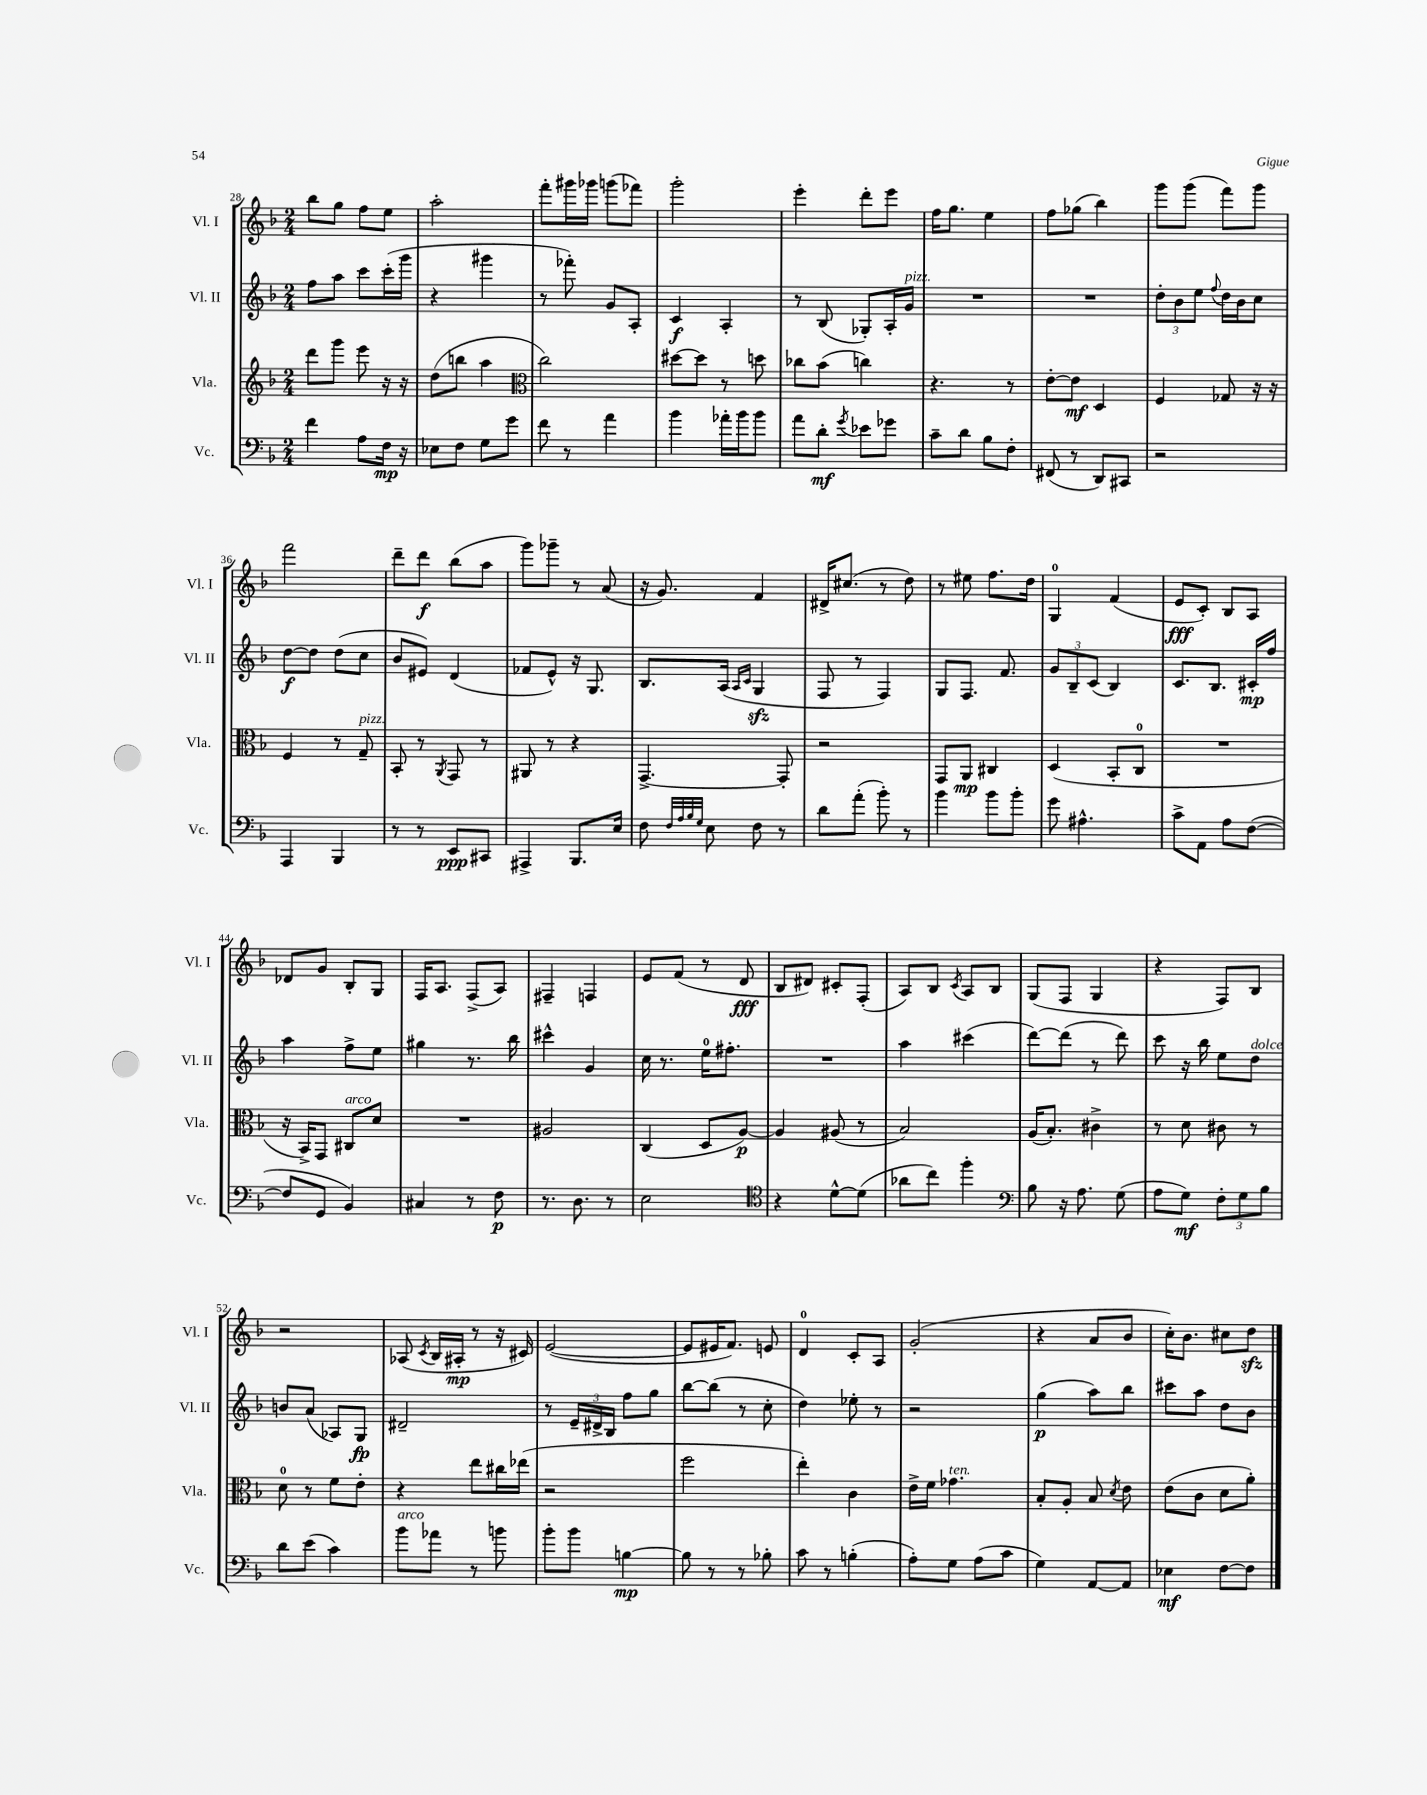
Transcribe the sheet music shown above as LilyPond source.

<<
\new StaffGroup <<
\new Staff = "s0" \with { instrumentName = "Vl. I" shortInstrumentName = "Vl. I" } {
    \clef treble \key f \major \numericTimeSignature \time 2/4
    \autoBeamOff bes''8[ g''8] f''8[ e''8] |
    a''2-. |
    f'''8[-. gis'''16 ges'''16] g'''8[( fes'''8]) |
    g'''2-. |
    e'''4-. d'''8[-. e'''8] |
    f''16[ g''8.] e''4 |
    f''8[ ges''8]( bes''4) |
    g'''8[ g'''8]( f'''8[) g'''8] |
    f'''2 |
    d'''8[-- d'''8]\f bes''8[( a''8] |
    g'''8[) ges'''8]-- r8 a'8( |
    r16 g'8.) f'4 |
    dis'16[-> cis''8.]( r8 d''8) |
    r8 eis''8 f''8.[ d''16] |
    g4-0 f'4( |
    e'8[\fff c'8]-.) bes8[ a8] |
    des'8[ g'8] bes8[-. g8] |
    f16[ a8.] f8[->( a8]) |
    fis4-- f4 |
    e'8[ f'8]( r8 d'8\fff |
    bes8[ dis'8]) cis'8[-. f8]-.( |
    a8[) bes8] \acciaccatura { c'8 } a8[ bes8] |
    g8[( f8] g4 |
    r4 f8[) bes8] |
    r2 |
    aes8( \acciaccatura { c'8 } bes16[ ais16]-.\mp r8 r16 cis'16) |
    e'2~( |
    e'8[ eis'16 f'8.]) e'8 |
    d'4-0 c'8[-. a8] |
    g'2-.( |
    r4 a'8[ bes'8] |
    c''16[-.) bes'8.] cis''8[ d''8]\sfz \bar "|." |
}
\new Staff = "s1" \with { instrumentName = "Vl. II" shortInstrumentName = "Vl. II" } {
    \clef treble \key f \major \numericTimeSignature \time 2/4
    \autoBeamOff f''8[ a''8] c'''8[ c'''16-.( g'''16] |
    r4 gis'''4 |
    r8 fes'''8-.) g'8[ a8]-. |
    c'4\f a4-. |
    r8 bes8( ges8[-.) a16-. g'16]^\markup { \italic "pizz." } |
    R2 |
    R2 |
    \tuplet 3/2 { d''8[-. bes'8 e''8] } \appoggiatura { f''8 } d''16[ bes'16 c''8] |
    d''8[~\f d''8] d''8[( c''8] |
    bes'8[ eis'8]) d'4( |
    fes'8[ e'8]-^) r16 g8. |
    bes8.[ a16]( \grace { a16[ c'16] } g4\sfz |
    f8 r8 f4) |
    g8[ f8.] f'8. |
    \tuplet 3/2 { g'8[ bes8-- c'8]( } bes4) |
    c'8.[ bes8.] cis'16[-.\mp f''16] |
    a''4 f''8[-> e''8] |
    gis''4 r8. bes''16 |
    cis'''4-^ g'4 |
    c''16 r8. e''16[-0 fis''8.]-. |
    R2 |
    a''4 cis'''4( |
    d'''8[~) d'''8]( r8 d'''8) |
    c'''8 r16 bes''16 e''8[ d''8]^\markup { \italic "dolce" } |
    b'8[ a'8]( aes8[) g8]\fp |
    dis'2-- |
    r8 \tuplet 3/2 { e'16[-- dis'16-> bes16] } f''8[ g''8] |
    bes''8[~ bes''8]( r8 c''8-. |
    d''4) ees''8-. r8 |
    r2 |
    g''4\p( a''8[) bes''8] |
    cis'''8[ a''8] d''8[ bes'8] \bar "|." |
}
\new Staff = "s2" \with { instrumentName = "Vla." shortInstrumentName = "Vla." } {
    \clef treble \key f \major \numericTimeSignature \time 2/4
    \autoBeamOff d'''8[ g'''8] e'''8 r16 r16 |
    d''8[( b''8] a''4 |
    \clef alto c''2) |
    dis''8[~ dis''8] r8 d''8 |
    ces''8[ bes'8]( c''4) |
    r4. r8 |
    e'8[~-. e'8]\mf d4 |
    f4 ges8 r16 r16 |
    f4 r8 g8--^\markup { \italic "pizz." } |
    bes,8-. r8 \acciaccatura { a,8 } g,8 r8 |
    ais,8 r8 r4 |
    g,4.~-> g,8-. |
    r2 |
    g,8[ a,8]\mp cis4 |
    d4( bes,8[-. c8]-0 |
    R2 |
    r16 bes,16[->) g,8] cis8[^\markup { \italic "arco" } d'8] |
    R2 |
    ais2 |
    c4( d8[ a8]~\p) |
    a4 ais8( r8 |
    bes2) |
    a16[( bes8.]-.) cis'4-> |
    r8 d'8 cis'8 r8 |
    d'8-0 r8 f'8[ e'8]-. |
    r4 e''8[ cis''16 ees''16]( |
    r2 |
    f''2 |
    e''4-.) c'4 |
    e'16[-> f'16] ges'4.^\markup { \italic "ten." } |
    bes8[-. a8]-. bes8 \acciaccatura { d'8 } e'8 |
    e'8[( c'8] d'8[ a'8]-.) \bar "|." |
}
\new Staff = "s3" \with { instrumentName = "Vc." shortInstrumentName = "Vc." } {
    \clef bass \key f \major \numericTimeSignature \time 2/4
    \autoBeamOff f'4 a8[ f16]\mp r16 |
    ees8[ f8] g8[ g'8] |
    f'8 r8 a'4 |
    bes'4 aes'16[-. bes'16 bes'8] |
    a'8[ d'8]-.\mf \acciaccatura { g'8 } ees'8[ ges'8] |
    c'8[-- d'8] bes8[ f8]-. |
    fis,8( r8 d,8[) cis,8] |
    r2 |
    a,,4 bes,,4 |
    r8 r8 e,8[\ppp cis,8] |
    ais,,4-> bes,,8.[ e16] |
    f8 \grace { f32[ a32 bes32 g32] } e8 f8 r8 |
    d'8[ a'8]-.( bes'8-.) r8 |
    bes'4 bes'8[ bes'8]-. |
    g'8 ais4.-^ |
    c'8[-> a,8] a8[ f8]~( |
    f8[ g,8] bes,4) |
    cis4 r8 f8\p |
    r8. d8. r8 |
    e2 |
    \clef tenor r4 d'8[~-^ d'8]( |
    aes'8[ c''8]) f''4-. |
    \clef bass bes8 r16 a8. g8( |
    a8[ g8]\mf) \tuplet 3/2 { f8[-. g8 bes8] } |
    d'8[ e'8]( c'4) |
    bes'8[^\markup { \italic "arco" } aes'8] r8 b'8 |
    bes'8[-. bes'8] b4~\mp |
    b8 r8 r8 bes8-. |
    c'8 r8 b4-.( |
    a8[-.) g8] a8[( c'8] |
    g4) a,8[~ a,8] |
    ees4\mf f8[~ f8] \bar "|." |
}
>>
>>
\layout { \context { \Score currentBarNumber = #28 } }
